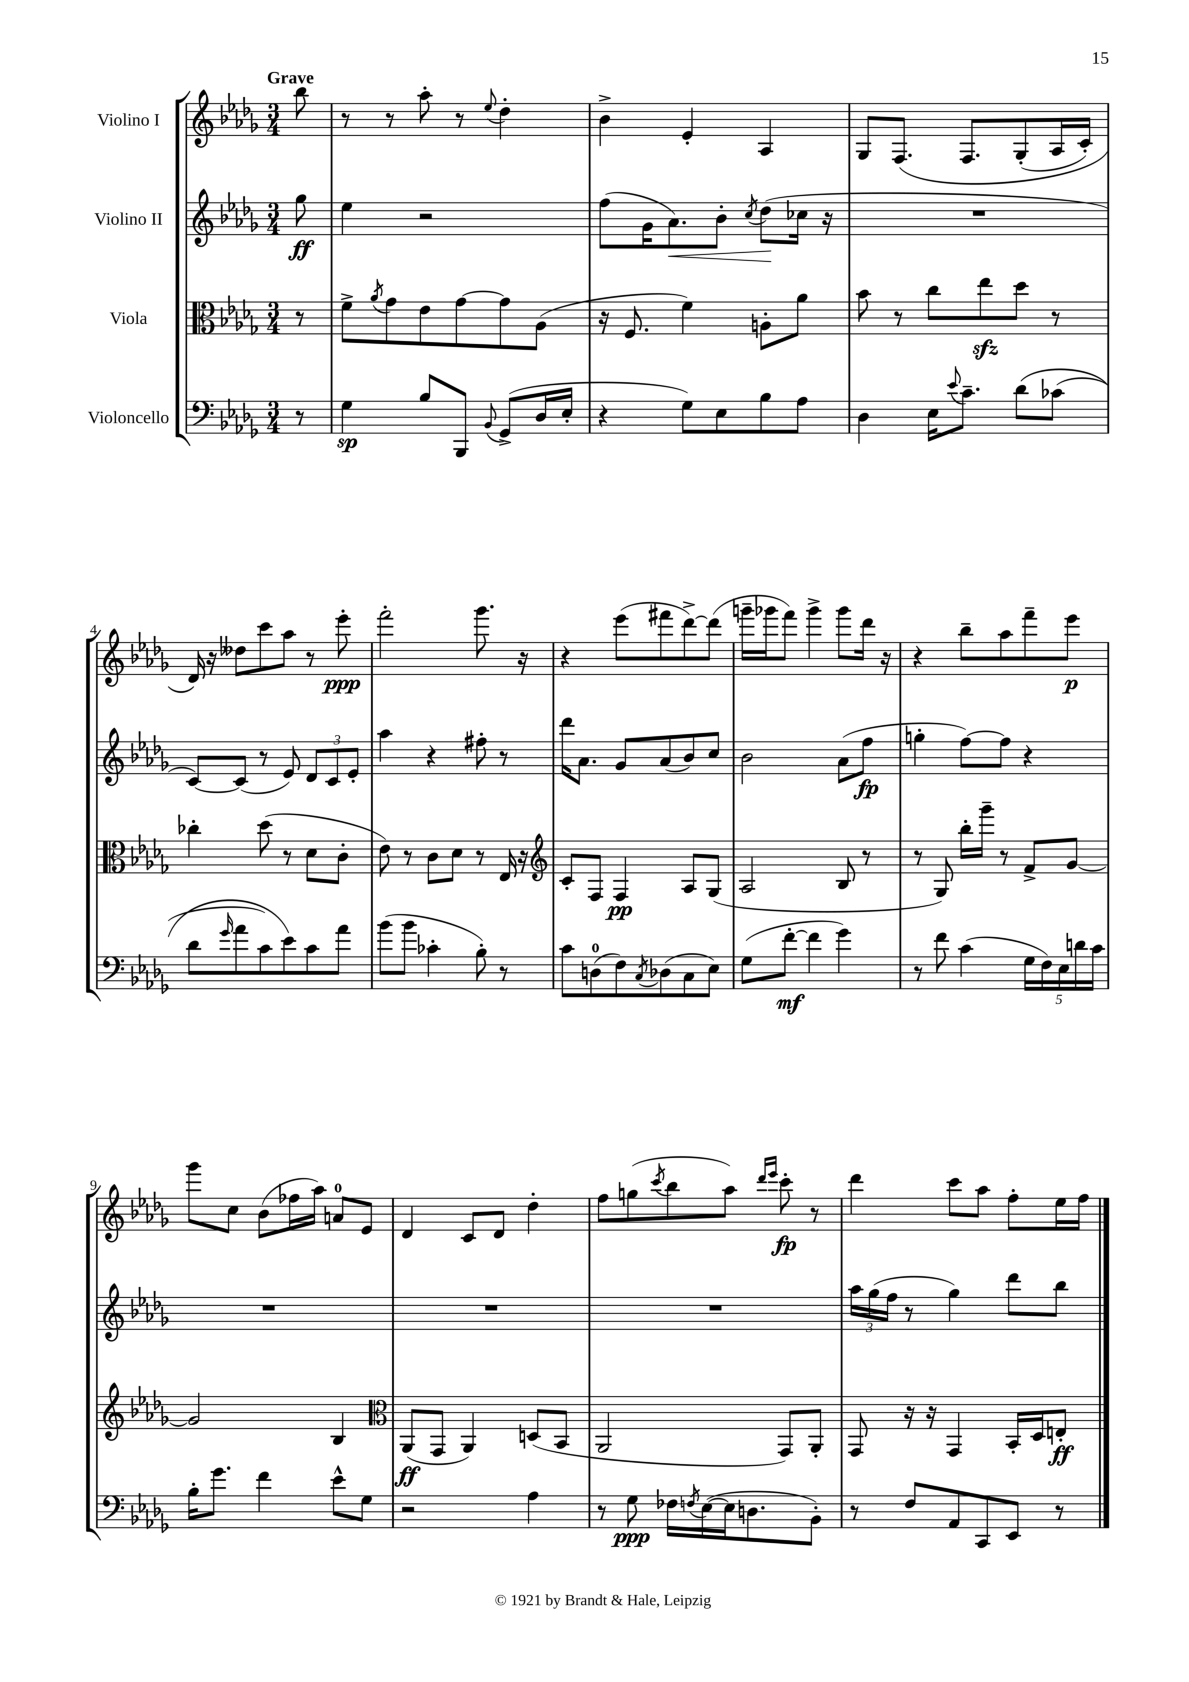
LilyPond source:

<<
\new StaffGroup <<
\new Staff = "s0" \with { instrumentName = "Violino I" } {
    \clef treble \key des \major \numericTimeSignature \time 3/4 \partial 8 \tempo "Grave"
    bes''8 |
    r8 r8 aes''8-. r8 \appoggiatura { ees''8 } des''4-. |
    bes'4-> ees'4-. aes4 |
    ges8 f8.\( f8. ges8-.( aes16 c'16-.) |
    des'16\) r16 deses''8 c'''8 aes''8 r8 ees'''8-.\ppp |
    f'''2-. ges'''8. r16 |
    r4 ees'''8( fis'''8 des'''8~->) des'''8( |
    g'''16-- ges'''16 f'''8) ges'''4-> ges'''8 des'''16 r16 |
    r4 bes''8-- aes''8 f'''8-- ees'''8\p |
    ges'''8 c''8 bes'8( fes''16 aes''16) a'8-0 ees'8 |
    des'4 c'8 des'8 des''4-. |
    f''8 g''8( \acciaccatura { c'''8 } bes''8 aes''8) \grace { des'''16 ees'''16 } c'''8-.\fp r8 |
    des'''4 c'''8 aes''8 f''8-. ees''16 f''16 \bar "|." |
}
\new Staff = "s1" \with { instrumentName = "Violino II" } {
    \clef treble \key des \major \numericTimeSignature \time 3/4 \partial 8
    ges''8\ff |
    ees''4 r2 |
    f''8( ges'16 aes'8.\<) bes'8-. \acciaccatura { c''8 } des''8\!( ces''16 r16 |
    R2. |
    c'8~) c'8( r8 ees'8) \tuplet 3/2 { des'8 c'8 ees'8-. } |
    aes''4 r4 fis''8-. r8 |
    des'''16 aes'8. ges'8 aes'8( bes'8) c''8 |
    bes'2 aes'8( f''8\fp |
    g''4-. f''8~) f''8 r4 |
    R2. |
    R2. |
    R2. |
    \tuplet 3/2 { aes''16 ges''16( f''16 } r8 ges''4) des'''8 bes''8 \bar "|." |
}
\new Staff = "s2" \with { instrumentName = "Viola" } {
    \clef alto \key des \major \numericTimeSignature \time 3/4 \partial 8
    r8 |
    f'8-> \acciaccatura { aes'8 } ges'8 ees'8 ges'8~ ges'8 aes8( |
    r16 f8. f'4) a8-. aes'8 |
    bes'8 r8 c''8 ees''8\sfz des''8 r8 |
    ces''4-. des''8( r8 des'8 c'8-. |
    ees'8) r8 c'8 des'8 r8 ees16 r16 |
    \clef treble c'8-. f8 f4\pp aes8 ges8( |
    aes2 bes8 r8 |
    r8 ges8) bes''16-. ges'''16-- r8 f'8-> ges'8~ |
    ges'2 bes4 |
    \clef alto aes,8\ff( ges,8 aes,4) d8( bes,8 |
    aes,2 ges,8) aes,8-. |
    ges,8 r16 r16 ges,4 bes,16-. des16 e8-.\ff \bar "|." |
}
\new Staff = "s3" \with { instrumentName = "Violoncello" } {
    \clef bass \key des \major \numericTimeSignature \time 3/4 \partial 8
    r8 |
    ges4\sp bes8 bes,,8 \appoggiatura { bes,8 } ges,8->( des16 ees16-. |
    r4 ges8) ees8 bes8 aes8 |
    des4 ees16 \appoggiatura { ees'8 } c'8.-- des'8\( ces'8( |
    des'8 \grace { ges'16 } aes'8 c'8) ees'8\) c'8 aes'8 |
    bes'8( bes'8 ces'4-. bes8-.) r8 |
    c'8 d8-0( f8) \acciaccatura { c8 } des8( c8 ees8) |
    ges8( f'8~-.\mf f'4 ges'4) |
    r8 f'8 c'4( \tuplet 5/4 { ges16 f16) ees16 d'16 c'16 } |
    bes16-. ges'8. f'4 ees'8-^ ges8 |
    r2 aes4 |
    r8 ges8\ppp fes16 \acciaccatura { f8 } ees16~( ees16 d8. bes,8-.) |
    r8 f8 aes,8 c,8 ees,8 r8 \bar "|." |
}
>>
>>
